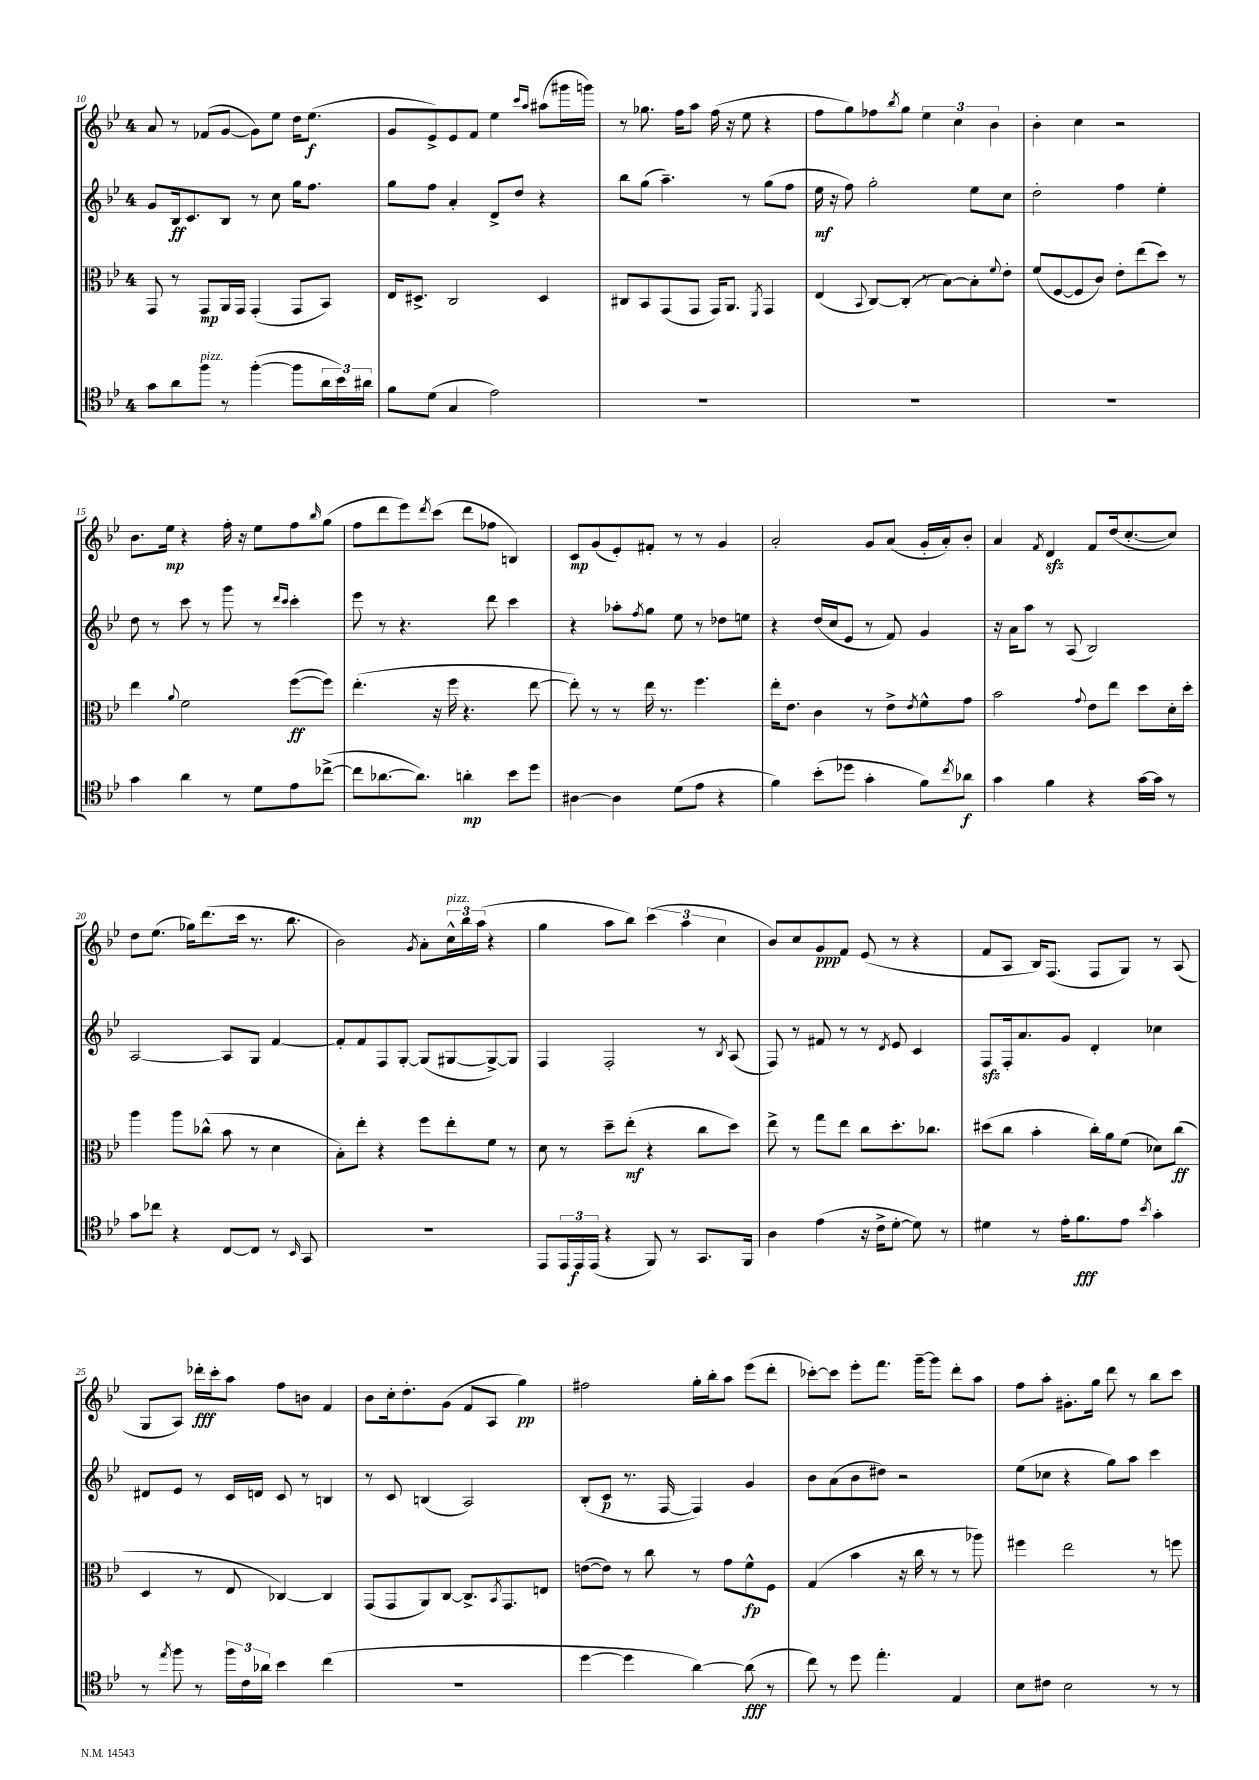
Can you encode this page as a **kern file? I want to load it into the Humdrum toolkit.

**kern	**dynam	**kern	**dynam	**kern	**dynam	**kern	**dynam
*part4	*part4	*part3	*part3	*part2	*part2	*part1	*part1
*staff4	*staff4	*staff3	*staff3	*staff2	*staff2	*staff1	*staff1
*clefC4	*	*clefC3	*	*clefG2	*	*clefG2	*
*k[b-e-]	*	*k[b-e-]	*	*k[b-e-]	*	*k[b-e-]	*
*M4/4	*	*M4/4	*	*M4/4	*	*M4/4	*
=10	=10	=10	=10	=10	=10	=10	=10
8g\L	.	8GG/	.	8g/L	.	8a/	.
8a\	.	8r	.	16B-/k	ff	8r	.
.	.	.	.	8.c/	.	.	.
!LO:TX:a:i:t=pizz.	!	!	!	!	!	!	!
8ff\J	.	8GG/L	mp	.	.	(8f-X/L	.
8r	.	16AA/L	.	8B-/J	.	[8g/J	.
.	.	16GG/JJ	.	.	.	.	.
([4ff'\	.	(4GG'/	.	8r	.	8g\L])	.
.	.	.	.	8cc\	.	8ee-\J	.
8ff\L]	.	8GG/L	.	16gg\KL	.	16dd\KL	.
.	.	.	.	8.ff\J	.	(8.ee-\J	f
24a\L	.	8BB-/J)	.	.	.	.	.
24b-\)	.	.	.	.	.	.	.
24a#X\JJ	.	.	.	.	.	.	.
=11	=11	=11	=11	=11	=11	=11	=11
8f\L	.	16E-/KL	.	8gg\L	.	8g/L	.
.	.	8.D#X^/J	.	.	.	.	.
(8d\J	.	.	.	8ff\J	.	8e-^/)	.
4G/	.	2C/	.	4a'/	.	8e-/	.
.	.	.	.	.	.	8f/J	.
2e-\)	.	.	.	8d^/L	.	4ee-\	.
.	.	.	.	8dd/J	.	.	.
.	.	.	.	.	.	16qqccc/LL	.
.	.	.	.	.	.	16qqaa/JJ	.
.	.	4D#/	.	4r	.	(8aa#X\L	.
.	.	.	.	.	.	16ggg#X\L	.
.	.	.	.	.	.	16gggn\JJ)	.
=12	=12	=12	=12	=12	=12	=12	=12
1r	.	8C#X/L	.	8bb-\L	.	8r	.
.	.	8BB-/	.	(8gg\J	.	8.gg-X\	.
.	.	(8GG/	.	4.aa~\)	.	.	.
.	.	.	.	.	.	16ff\KL	.
.	.	8GG/J	.	.	.	8aa\J	.
.	.	16GG/KL)	.	.	.	(16ff\	.
.	.	8.AA/J	.	.	.	16r	.
.	.	.	.	8r	.	8ee-\	.
.	.	8qFF/	.	.	.	.	.
.	.	4GG/	.	(8gg\L	.	4r	.
.	.	.	.	8ff\J	.	.	.
=13	=13	=13	=13	=13	=13	=13	=13
1r	.	(4E-/	.	16ee-\	mf	8ff\L	.
.	.	.	.	16r	.	.	.
.	.	.	.	8ff\)	.	8gg\)	.
.	.	8qqBB-/	.	.	.	.	.
.	.	[8C/L)	.	2gg'\	.	8ff-X\	.
.	.	.	.	.	.	8qbb-/	.
.	.	(8C'/J]	.	.	.	8gg\J	.
.	.	8r	.	.	.	6ee-\	.
.	.	[8B-\L)	.	.	.	.	.
.	.	.	.	.	.	6cc\	.
.	.	8B-'\]	.	8ee-\L	.	.	.
.	.	.	.	.	.	6b-\	.
.	.	8qqf/	.	.	.	.	.
.	.	8e-'\J	.	8cc\J	.	.	.
=14	=14	=14	=14	=14	=14	=14	=14
1r	.	(8f/L	.	2dd'\	.	4b-'\	.
.	.	[8F/	.	.	.	.	.
.	.	8F/]	.	.	.	4cc\	.
.	.	8c/J)	.	.	.	.	.
.	.	8e-'\L	.	4ff\	.	2r	.
.	.	(8ee-\	.	.	.	.	.
.	.	8dd\J)	.	4ee-'\	.	.	.
.	.	8r	.	.	.	.	.
!!LO:LB:g=z
=15	=15	=15	=15	=15	=15	=15	=15
4g\	.	4ee-\	.	8dd\	.	8.b-\L	.
.	.	.	.	8r	.	.	.
.	.	.	.	.	.	16ee-\Jk	mp
.	.	8qqa/	.	.	.	.	.
4a\	.	2f\	.	8ccc\	.	4r	.
.	.	.	.	8r	.	.	.
8r	.	.	.	8ggg\	.	16ff'\	.
.	.	.	.	.	.	16r	.
8d\L	.	.	.	8r	.	8ee-\L	.
.	.	.	.	16qqddd/LL	.	.	.
.	.	.	.	16qqccc/JJ	.	.	.
8e-\	.	([8ff\L	ff	4ccc'\	.	8ff\	.
.	.	.	.	.	.	16qqbb-/	.
([8cc-X^\J	.	8ff\J])	.	.	.	(8gg\J	.
=16	=16	=16	=16	=16	=16	=16	=16
8cc-\L]	.	(4.ee-'\	.	8eee-\	.	8ff\L	.
[8.a-X\	.	.	.	8r	.	8ddd\	.
.	.	.	.	4.r	.	8eee-\)	.
8.a-\J])	.	.	.	.	.	.	.
.	.	.	.	.	.	8qddd/	.
.	.	16r	.	.	.	(8ccc\J	.
.	.	16ff\	.	.	.	.	.
4an'\	mp	4.r	.	.	.	8ddd\L	.
.	.	.	.	8ddd\	.	8ff-X\J	.
8b-\L	.	.	.	4ccc\	.	4Bn/)	.
8dd\J	.	[8ee-\	.	.	.	.	.
=17	=17	=17	=17	=17	=17	=17	=17
[4A#X\	.	8ee-'\])	.	4r	.	8c/L	mp
.	.	8r	.	.	.	(8g/	.
4A#\]	.	8r	.	8aa-X'\L	.	8e-'/)	.
.	.	.	.	8qff/	.	.	.
.	.	16ee-\	.	8gg\J	.	8f#X'/J	.
.	.	8.r	.	.	.	.	.
(8d\L	.	.	.	8ee-\	.	8r	.
8e-\J	.	4.ff\	.	8r	.	8r	.
4r	.	.	.	8dd-X\L	.	4g/	.
.	.	.	.	8een\J	.	.	.
=18	=18	=18	=18	=18	=18	=18	=18
4f\)	.	16ee-'\KL	.	4r	.	2a'/	.
.	.	8.e-\J	.	.	.	.	.
(8b-'\L	.	4c\	.	(16dd/LL	.	.	.
.	.	.	.	16cc/J	.	.	.
8dd-X\J	.	.	.	8e-/J	.	.	.
4g'\	.	8r	.	8r	.	8g/L	.
.	.	8e-^\L	.	8f/)	.	(8a/J	.
.	.	8qe-/	.	.	.	.	.
8f\L)	.	8f^^\	.	4g/	.	16g'/LL	.
.	.	.	.	.	.	16a'/J)	.
8qcc/	.	.	.	.	.	.	.
8a-X\J	f	8g\J	.	.	.	8b-'/J	.
=19	=19	=19	=19	=19	=19	=19	=19
4g\	.	2b-\	.	16r	.	4a/	.
.	.	.	.	16a\KL	.	.	.
.	.	.	.	8aa\J	.	.	.
.	.	.	.	.	.	8qf/	.
4f\	.	.	.	8r	.	4dzz/	.
.	.	.	.	(8A/	.	.	.
.	.	8qqg/	.	.	.	.	.
4r	.	8e-\L	.	2B-/)	.	8f/L	.
.	.	8ee-\J	.	.	.	(16dd/k	.
.	.	.	.	.	.	[8.cc'/	.
[16g\LL	.	8dd\L	.	.	.	.	.
16g\JJ]	.	.	.	.	.	.	.
8r	.	16d'\L	.	.	.	8cc/J])	.
.	.	16dd'\JJ	.	.	.	.	.
!!LO:LB:g=z
=20	=20	=20	=20	=20	=20	=20	=20
8g\L	.	4aa\	.	[2A/	.	8dd\L	.
8cc-X\J	.	.	.	.	.	(8.ee-\J	.
4r	.	8aa\L	.	.	.	.	.
.	.	.	.	.	.	16gg-X\KL)	.
.	.	(8cc-X^^\J	.	.	.	(8.ddd\	.
[8C/L	.	8b-\	.	8A/L]	.	.	.
.	.	.	.	.	.	16ccc\Jk	.
8C/J]	.	8r	.	8G/J	.	8.r	.
8r	.	4d\	.	[4f/	.	.	.
.	.	.	.	.	.	8.bb-\	.
16qqBB-/	.	.	.	.	.	.	.
8GG/	.	.	.	.	.	.	.
=21	=21	=21	=21	=21	=21	=21	=21
1r	.	8B-'\L)	.	8f'/L]	.	2b-\)	.
.	.	8ee-'\J	.	8f/	.	.	.
.	.	4r	.	8F/	.	.	.
.	.	.	.	[8G'/J	.	.	.
.	.	.	.	.	.	8qg/	.
.	.	8ff\L	.	(8G/L]	.	8a'\L	.
!	!	!	!	!	!	!LO:TX:a:i:t=pizz.	!
.	.	8ee-'\	.	[8G#X/	.	24cc^^\L	.
.	.	.	.	.	.	24bb-\	.
.	.	.	.	.	.	(24aa\JJ	.
.	.	8f\J	.	8G#^/_)	.	4r	.
.	.	8r	.	8G#/J]	.	.	.
=22	=22	=22	=22	=22	=22	=22	=22
8EE-/L	.	8d\	.	4F/	.	4gg\	.
24EE-/L	.	8r	.	.	.	.	.
24EE-/	f	.	.	.	.	.	.
(24EE-/JJ	.	.	.	.	.	.	.
4r	.	8dd~\L	.	2F'/	.	8aa\L	.
.	.	(8ee-'\J	mf	.	.	8bb-\J)	.
8FF/)	.	4r	.	.	.	(6ccc\	.
8r	.	.	.	.	.	.	.
.	.	.	.	.	.	6aa\	.
8.GG/L	.	8cc\L	.	8r	.	.	.
.	.	.	.	.	.	6cc\	.
.	.	.	.	8qB-/	.	.	.
.	.	8dd\J)	.	(8A/	.	.	.
16FF/Jk	.	.	.	.	.	.	.
=23	=23	=23	=23	=23	=23	=23	=23
4A\	.	8ee-^\	.	8F/)	.	8b-/L)	.
.	.	8r	.	8r	.	8cc/	.
(4e-\	.	8gg\L	.	8f#X/	.	8g/	ppp
.	.	8ee-\J	.	8r	.	8f/J	.
16r	.	8cc\L	.	8r	.	(8e-/	.
16c^\KL	.	.	.	.	.	.	.
.	.	.	.	8qd/	.	.	.
[8d'\J	.	8.dd'\	.	8e-/	.	8r	.
8d\])	.	.	.	4c/	.	4r	.
.	.	8.cc-X\J	.	.	.	.	.
8r	.	.	.	.	.	.	.
=24	=24	=24	=24	=24	=24	=24	=24
4d#X\	.	(8dd#X\L	.	8Fzz/L	.	8f/L	.
.	.	8cc\J	.	16F'/k	.	8A/J	.
.	.	.	.	8.a/	.	.	.
8r	.	4b-'\	.	.	.	16B-/KL)	.
.	.	.	.	.	.	(8.F/J	.
16e-'\KL	.	.	.	8g/J	.	.	.
8.f\	fff	.	.	.	.	.	.
.	.	16cc'\LL)	.	4d'/	.	8F/L	.
.	.	16a\J	.	.	.	.	.
8e-\J	.	(8f\J	.	.	.	8G/J)	.
8qb-/	.	.	.	.	.	.	.
4g'\	.	8d-X\L)	.	4cc-X\	.	8r	.
.	.	(8cc\J	ff	.	.	(8A/	.
!!LO:LB:g=z
=25	=25	=25	=25	=25	=25	=25	=25
8r	.	4D/	.	8d#X/L	.	8G/L	.
8qee-/	.	.	.	.	.	.	.
8ff\	.	.	.	8e-/J	.	8A/J)	.
8r	.	8r	.	8r	.	16ddd-X'\LL	fff
.	.	.	.	.	.	16ccc'\J	.
24ff\LL	.	8E-/	.	16c/LL	.	8aa\J	.
24c\	.	.	.	.	.	.	.
.	.	.	.	16dn/JJ	.	.	.
24a-X\JJ	.	.	.	.	.	.	.
4b-\	.	[4C-X/)	.	8c/	.	8ff\L	.
.	.	.	.	8r	.	8bn\J	.
(4cc\	.	4C-/]	.	4Bn/	.	4f/	.
=26	=26	=26	=26	=26	=26	=26	=26
1r	.	(8GG/L	.	8r	.	8b-\L	.
.	.	8GG/	.	8c/	.	16cc'\k	.
.	.	.	.	.	.	8.dd'\	.
.	.	8AA/)	.	(4Bn/	.	.	.
.	.	[8C/J	.	.	.	(8g\J	.
.	.	8.C^/L]	.	2A/)	.	8f/L	.
.	.	.	.	.	.	8A/J	.
.	.	8qBB-/	.	.	.	.	.
.	.	8.GG/	.	.	.	.	.
.	.	.	.	.	.	4gg\)	pp
.	.	8En/J	.	.	.	.	.
=27	=27	=27	=27	=27	=27	=27	=27
[4dd\	.	([8en\L	.	(8B-'/L	.	2ff#X\	.
.	.	8e\J])	.	8c/J	p	.	.
4dd\]	.	8r	.	8.r	.	.	.
.	.	8cc\	.	.	.	.	.
.	.	.	.	[16F/	.	.	.
[4a\)	.	8r	.	4F/])	.	16gg'\LL	.
.	.	.	.	.	.	16bb-'\J	.
.	.	8g\L	.	.	.	8aa\J	.
(8a\]	fff	8f^^\	fp	4g/	.	(8eee-\L	.
8r	.	8F\J	.	.	.	8ddd'\J	.
=28	=28	=28	=28	=28	=28	=28	=28
8cc\)	.	(4G/	.	8b-\L	.	[8ccc-X'\L)	.
8r	.	.	.	(8a\	.	8ccc-\J]	.
8dd\	.	4b-\	.	8b-\	.	8eee-'\L	.
4.ee-'\	.	.	.	8dd#X\J)	.	8.fff\J	.
.	.	16r	.	2r	.	.	.
.	.	16cc\	.	.	.	[16ggg~\KL	.
.	.	8r	.	.	.	8ggg\J]	.
4E-/	.	8r	.	.	.	8ddd'\L	.
.	.	8aa-X\)	.	.	.	8aa\J	.
=29	=29	=29	=29	=29	=29	=29	=29
8B-\L	.	4ff#X\	.	(8ee-\L	.	8ff\L	.
8c#X\J	.	.	.	8cc-X\J	.	8aa'\J	.
2B-\	.	2ee-\	.	4r	.	8.g#X'\L	.
.	.	.	.	.	.	16gg\Jk	.
.	.	.	.	8gg\L)	.	8ddd\	.
.	.	.	.	8aa\J	.	8r	.
8r	.	8r	.	4ccc\	.	8bb-\L	.
8r	.	8ffn\	.	.	.	8ccc\J	.
==	==	==	==	==	==	==	==
*-	*-	*-	*-	*-	*-	*-	*-
